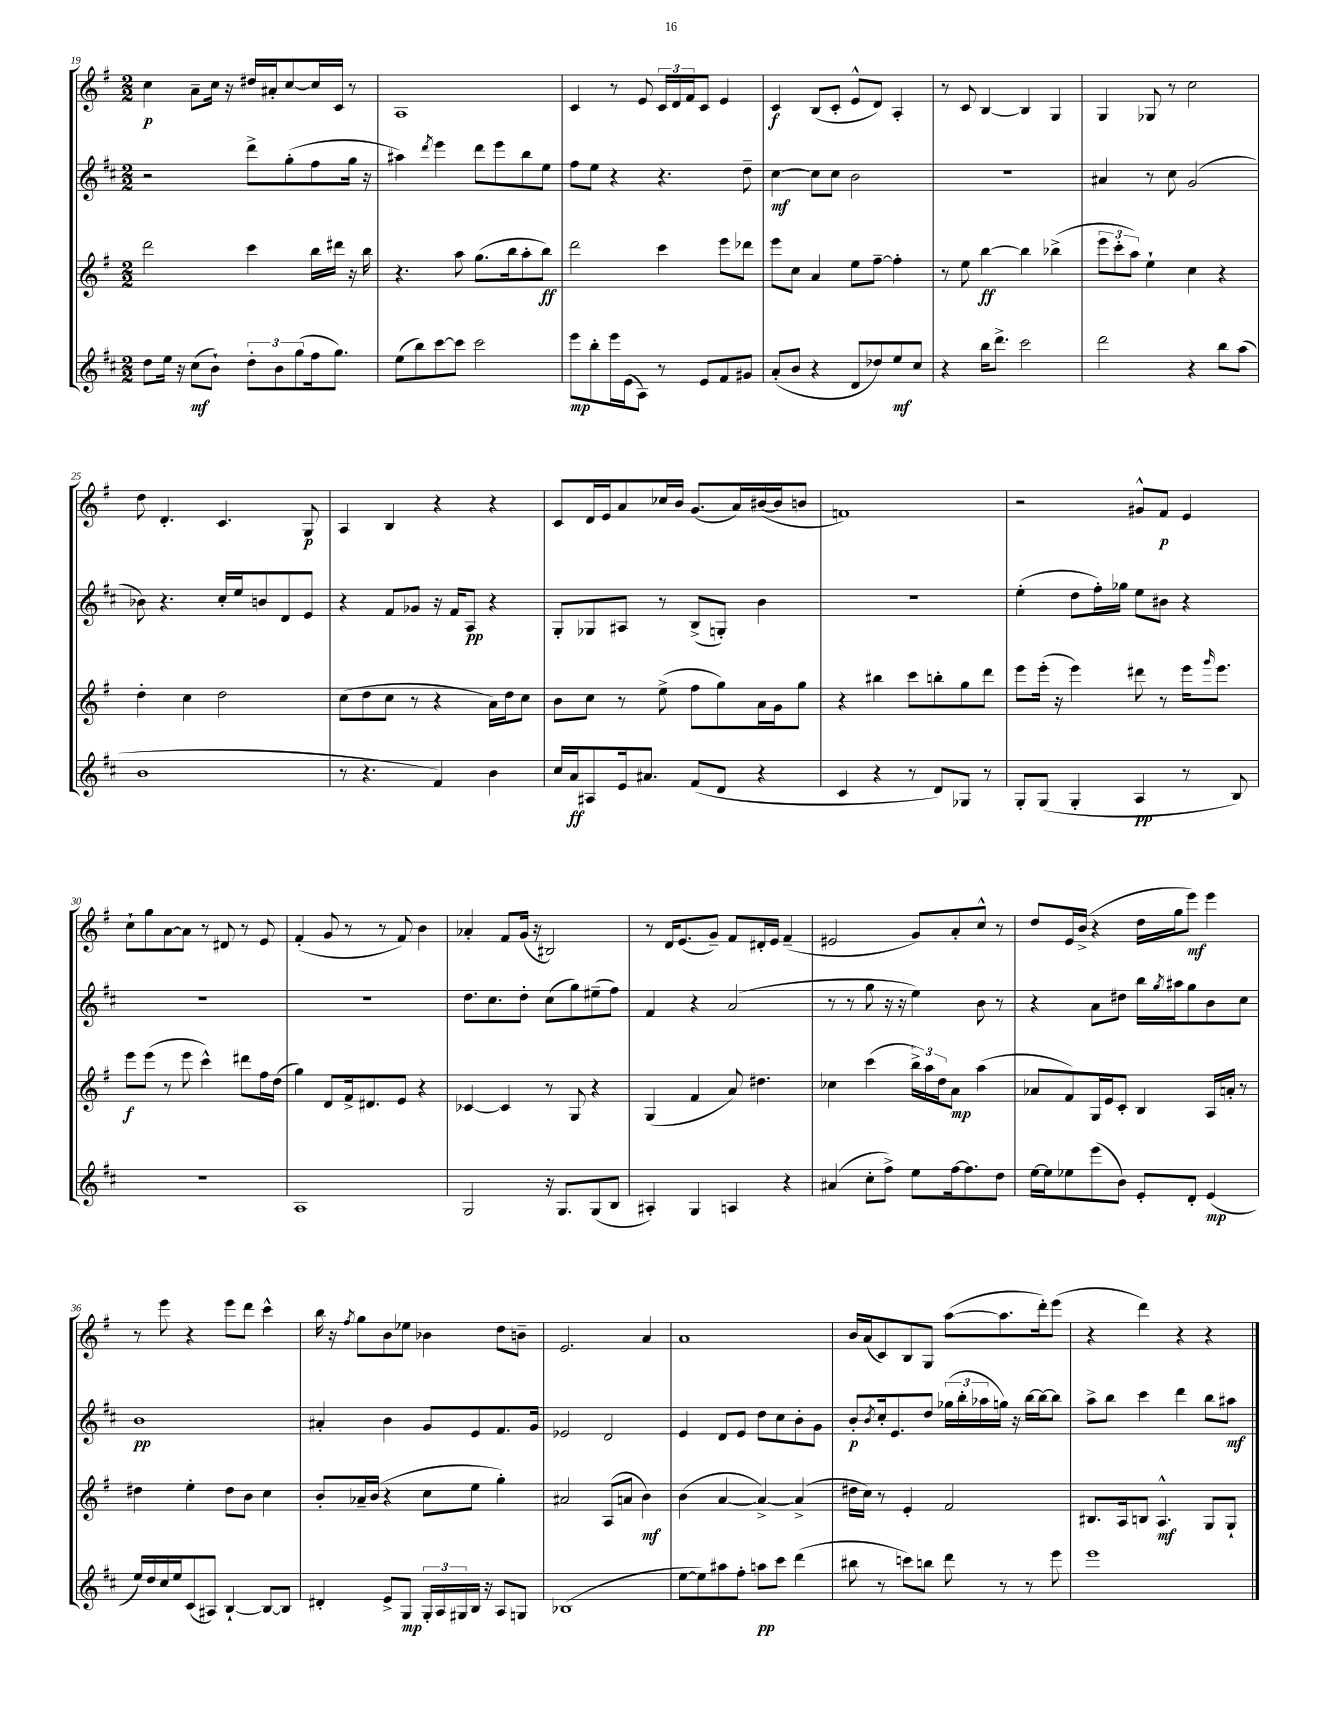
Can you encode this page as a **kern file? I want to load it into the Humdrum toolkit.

**kern	**dynam	**kern	**dynam	**kern	**dynam	**kern	**dynam
*part4	*part4	*part3	*part3	*part2	*part2	*part1	*part1
*staff4	*staff4	*staff3	*staff3	*staff2	*staff2	*staff1	*staff1
*clefG2	*	*clefG2	*	*clefG2	*	*clefG2	*
*k[f#c#]	*	*k[f#]	*	*k[f#c#]	*	*k[f#]	*
*M2/2	*	*M2/2	*	*M2/2	*	*M2/2	*
=19	=19	=19	=19	=19	=19	=19	=19
8dd\L	.	2ddd\	.	2r	.	4cc\	p
16ee\Jk	.	.	.	.	.	.	.
16r	.	.	.	.	.	.	.
(8cc#\L	mf	.	.	.	.	8a~\L	.
8b`\J)	.	.	.	.	.	16cc\Jk	.
.	.	.	.	.	.	16r	.
12dd'\L	.	4ccc\	.	8ddd^\L	.	16dd#X/LL	.
.	.	.	.	.	.	16a#X'/J	.
12b\	.	.	.	.	.	.	.
.	.	.	.	(8gg'\	.	[8cc/	.
(12gg\	.	.	.	.	.	.	.
16ff#\k	.	16bb\LL	.	8ff#\	.	16cc/L]	.
8.gg\J)	.	16ddd#X\JJ	.	.	.	16c/JJ	.
.	.	16r	.	16gg\Jk	.	8r	.
.	.	16bb\	.	16r	.	.	.
=20	=20	=20	=20	=20	=20	=20	=20
(8ee\L	.	4.r	.	4aa#X\)	.	1A	.
8bb\)	.	.	.	.	.	.	.
.	.	.	.	8qddd/	.	.	.
[8ccc#\	.	.	.	4eee\	.	.	.
8ccc#\J]	.	8aa\	.	.	.	.	.
2ccc#\	.	(8.gg\L	.	8ddd\L	.	.	.
.	.	.	.	8eee\	.	.	.
.	.	16bb\k	.	.	.	.	.
.	.	8aa'\	.	8bb\	.	.	.
.	.	8bb\J)	ff	8ee\J	.	.	.
=21	=21	=21	=21	=21	=21	=21	=21
8eee\L	mp	2ddd\	.	8ff#\L	.	4c/	.
8bb'\	.	.	.	8ee\J	.	.	.
16eee\L	.	.	.	4r	.	8r	.
(16e\J	.	.	.	.	.	.	.
8A\J)	.	.	.	.	.	8e/	.
8r	.	4ccc\	.	4.r	.	24c/LL	.
.	.	.	.	.	.	24d/	.
.	.	.	.	.	.	24f#/J	.
8e/L	.	.	.	.	.	8c/J	.
8f#/	.	8eee\L	.	.	.	4e/	.
8g#X/J	.	8ddd-X\J	.	8dd~\	.	.	.
=22	=22	=22	=22	=22	=22	=22	=22
(8a'/L	.	8eee\L	.	[4cc#\	mf	4c/	f
8b/J	.	8cc\J	.	.	.	.	.
4r	.	4a/	.	8cc#\L]	.	(8B/L	.
.	.	.	.	8cc#\J	.	8c'/J	.
8d/L	.	8ee\L	.	2b\	.	8e^^/L	.
8dd-X/)	.	[8ff#~\J	.	.	.	8d/J)	.
8ee/	mf	4ff#'\]	.	.	.	4A'/	.
8cc#/J	.	.	.	.	.	.	.
=23	=23	=23	=23	=23	=23	=23	=23
4r	.	8r	.	1r	.	8r	.
.	.	8ee\	.	.	.	8c/	.
16bb\KL	.	[4bb\	ff	.	.	[4B/	.
8.ddd^\J	.	.	.	.	.	.	.
2ccc#\	.	4bb\]	.	.	.	4B/]	.
.	.	(4bb-X^\	.	.	.	4G/	.
=24	=24	=24	=24	=24	=24	=24	=24
2ddd\	.	12eee\L	.	4a#X/	.	4G/	.
.	.	12ccc'\	.	.	.	.	.
.	.	12aa\J)	.	.	.	.	.
.	.	4ee`\	.	8r	.	8G-X/	.
.	.	.	.	8cc#\	.	8r	.
4r	.	4cc\	.	(2g/	.	2cc\	.
8bb\L	.	4r	.	.	.	.	.
(8aa\J	.	.	.	.	.	.	.
!!LO:LB:g=z
=25	=25	=25	=25	=25	=25	=25	=25
1b	.	4dd'\	.	8b-X\)	.	8dd\	.
.	.	.	.	4.r	.	4.d'/	.
.	.	4cc\	.	.	.	.	.
.	.	2dd\	.	16cc#'/LL	.	4.c/	.
.	.	.	.	16ee/J	.	.	.
.	.	.	.	8bn/	.	.	.
.	.	.	.	8d/	.	.	.
.	.	.	.	8e/J	.	8G/	p
=26	=26	=26	=26	=26	=26	=26	=26
8r	.	(8cc\L	.	4r	.	4A/	.
4.r	.	8dd\	.	.	.	.	.
.	.	8cc\J	.	8f#/L	.	4B/	.
.	.	8r	.	8g-X/J	.	.	.
4f#/)	.	4r	.	16r	.	4r	.
.	.	.	.	16f#/KL	.	.	.
.	.	.	.	8A/J	pp	.	.
4b\	.	16a\LL)	.	4r	.	4r	.
.	.	16dd\J	.	.	.	.	.
.	.	8cc\J	.	.	.	.	.
=27	=27	=27	=27	=27	=27	=27	=27
16cc#/LL	.	8b\L	.	8G'/L	.	8c/L	.
16a/J	ff	.	.	.	.	.	.
8A#X/	.	8cc\J	.	8G-X/	.	16d/L	.
.	.	.	.	.	.	16e/J	.
16e/k	.	8r	.	8A#X/J	.	8a/	.
8.a#X/J	.	.	.	.	.	.	.
.	.	(8ee^\	.	8r	.	16cc-X/L	.
.	.	.	.	.	.	16b/JJ	.
(8f#/L	.	8ff#\L	.	(8B^/L	.	(8.g/L	.
8d/J	.	8gg\)	.	8Gn'/J)	.	.	.
.	.	.	.	.	.	16a/L)	.
4r	.	16a\L	.	4b\	.	([16b#X/	.
.	.	16g\J	.	.	.	16b#/J]	.
.	.	8gg\J	.	.	.	8bn/J	.
=28	=28	=28	=28	=28	=28	=28	=28
4c#/	.	4r	.	1r	.	1fn)	.
4r	.	4bb#X\	.	.	.	.	.
8r	.	8ccc\L	.	.	.	.	.
8d/L)	.	8bbn'\	.	.	.	.	.
8G-X/J	.	8gg\	.	.	.	.	.
8r	.	8ddd\J	.	.	.	.	.
=29	=29	=29	=29	=29	=29	=29	=29
8G'/L	.	8eee\L	.	(4ee'\	.	2r	.
(8G/J	.	(16eee'\Jk	.	.	.	.	.
.	.	16r	.	.	.	.	.
4G'/	.	4eee\)	.	8dd\L	.	.	.
.	.	.	.	16ff#'\L)	.	.	.
.	.	.	.	16gg-X\JJ	.	.	.
4A/	pp	8ddd#X\	.	8ee\L	.	8g#X^^/L	.
.	.	8r	.	8b#X\J	.	8f#/J	p
8r	.	16eee\KL	.	4r	.	4e/	.
.	.	16qqggg/	.	.	.	.	.
.	.	8.eee\J	.	.	.	.	.
8B/)	.	.	.	.	.	.	.
!!LO:LB:g=z
=30	=30	=30	=30	=30	=30	=30	=30
1r	.	8eee\L	f	1r	.	8cc`\L	.
.	.	(8eee\J	.	.	.	8gg\	.
.	.	8r	.	.	.	[8a\	.
.	.	8eee\	.	.	.	8a\J]	.
.	.	4ccc^^\)	.	.	.	8r	.
.	.	.	.	.	.	8d#X/	.
.	.	8ddd#X\L	.	.	.	8r	.
.	.	16ff#\L	.	.	.	8e/	.
.	.	(16dd\JJ	.	.	.	.	.
=31	=31	=31	=31	=31	=31	=31	=31
1A	.	4gg\)	.	1r	.	(4f#'/	.
.	.	8d/L	.	.	.	8g/	.
.	.	16f#^/k	.	.	.	8r	.
.	.	8.d#X/	.	.	.	.	.
.	.	.	.	.	.	8r	.
.	.	8e/J	.	.	.	8f#/)	.
.	.	4r	.	.	.	4b\	.
=32	=32	=32	=32	=32	=32	=32	=32
2G/	.	[4c-X/	.	8.dd\L	.	4a-X'/	.
.	.	.	.	8.cc#\	.	.	.
.	.	4c-/]	.	.	.	8f#/L	.
.	.	.	.	8dd'\J	.	(16g/Jk	.
.	.	.	.	.	.	16r	.
16r	.	8r	.	(8cc#\L	.	2B#X/)	.
8.G/L	.	.	.	.	.	.	.
.	.	8G/	.	8gg\)	.	.	.
(8G/	.	4r	.	(8ee#X~\	.	.	.
8B/J	.	.	.	8ff#\J)	.	.	.
=33	=33	=33	=33	=33	=33	=33	=33
4A#X'/)	.	(4G/	.	4f#/	.	8r	.
.	.	.	.	.	.	16d/KL	.
.	.	.	.	.	.	(8.e/	.
4G/	.	4f#/	.	4r	.	.	.
.	.	.	.	.	.	8g~/J)	.
4An/	.	8a/)	.	(2a/	.	8f#/L	.
.	.	4.dd#X\	.	.	.	16d#X'/L	.
.	.	.	.	.	.	16e/JJ	.
4r	.	.	.	.	.	(4f#~/	.
=34	=34	=34	=34	=34	=34	=34	=34
(4a#X/	.	4cc-X\	.	8r	.	2e#X/	.
.	.	.	.	8r	.	.	.
8cc#'\L	.	(4ccc\	.	8gg\	.	.	.
8ff#^\J)	.	.	.	16r	.	.	.
.	.	.	.	16r	.	.	.
8ee\L	.	24bb^\LL)	.	4ee\)	.	8g/L)	.
.	.	24aa\	.	.	.	.	.
.	.	24dd\J	.	.	.	.	.
[16ff#\k	.	8a\J	mp	.	.	8a'/	.
8.ff#\]	.	.	.	.	.	.	.
.	.	(4aa\	.	8b\	.	8cc^^/J	.
8dd\J	.	.	.	8r	.	8r	.
=35	=35	=35	=35	=35	=35	=35	=35
[16ee\LL	.	8a-X/L	.	4r	.	8dd/L	.
16ee\J]	.	.	.	.	.	.	.
8ee-X\	.	8f#/)	.	.	.	16e/L	.
.	.	.	.	.	.	(16b^/JJ	.
(8eee\	.	16G/L	.	8a\L	.	4r	.
.	.	16e/J	.	.	.	.	.
8b\J)	.	8c'/J	.	8dd#X\J	.	.	.
8e'/L	.	4B/	.	16bb\LL	.	16dd\LL	.
.	.	.	.	8qgg/	.	.	.
.	.	.	.	16aa#X\J	.	16gg\J	.
8d'/J	.	.	.	8gg\	.	8eee\J)	mf
(4e/	mp	16A/LL	.	8b\	.	4eee\	.
.	.	16an'/JJ	.	.	.	.	.
.	.	8r	.	8cc#\J	.	.	.
!!LO:LB:g=z
=36	=36	=36	=36	=36	=36	=36	=36
16ee/LL)	.	4dd#X\	.	1b	pp	8r	.
16dd/	.	.	.	.	.	.	.
16cc#/	.	.	.	.	.	8eee\	.
16ee/J	.	.	.	.	.	.	.
(8c#/	.	4ee'\	.	.	.	4r	.
8A#X/J)	.	.	.	.	.	.	.
[4B`/	.	8dd#\L	.	.	.	8eee\L	.
.	.	8b\J	.	.	.	8ddd\J	.
8B/L_	.	4cc\	.	.	.	4ccc^^\	.
8B/J]	.	.	.	.	.	.	.
=37	=37	=37	=37	=37	=37	=37	=37
4d#X'/	.	8b'/L	.	4a#X'/	.	16bb\	.
.	.	.	.	.	.	16r	.
.	.	.	.	.	.	8qff#/	.
.	.	16a-X~/L	.	.	.	8gg\L	.
.	.	(16b/JJ	.	.	.	.	.
8e^/L	.	4r	.	4b\	.	8b\	.
8G/J	mp	.	.	.	.	8ee-X\J	.
24G'/LL	.	8cc\L	.	8g/L	.	4b-X\	.
24A/	.	.	.	.	.	.	.
24G#X/	.	.	.	.	.	.	.
16B/JJ	.	8ee\J	.	8e/	.	.	.
16r	.	.	.	.	.	.	.
8A/L	.	4gg'\)	.	8.f#/	.	8dd\L	.
8Gn/J	.	.	.	.	.	8bn~\J	.
.	.	.	.	16g/Jk	.	.	.
=38	=38	=38	=38	=38	=38	=38	=38
(1B-X	.	2a#X/	.	2e-X/	.	2.e/	.
.	.	(8A/L	.	2d/	.	.	.
.	.	8an/J	.	.	.	.	.
.	.	4b\)	mf	.	.	4a/	.
=39	=39	=39	=39	=39	=39	=39	=39
[8ee\L	.	(4b\	.	4e/	.	1a	.
8ee\])	.	.	.	.	.	.	.
8aa#X\	.	[4a/	.	8d/L	.	.	.
8ff#'\J	.	.	.	8e/J	.	.	.
8aan\L	pp	4a^/_)	.	8dd\L	.	.	.
8ccc#\J	.	.	.	8cc#\	.	.	.
(4ddd\	.	(4a^/]	.	8b'\	.	.	.
.	.	.	.	8g\J	.	.	.
=40	=40	=40	=40	=40	=40	=40	=40
8bb#X\	.	16dd#X\LL	.	8b'/L	p	16b/LL	.
.	.	16cc\JJ)	.	.	.	(16a/J	.
.	.	.	.	8qb/	.	.	.
8r	.	8r	.	16cc#'/k	.	8c/)	.
.	.	.	.	8.e/	.	.	.
8cccn\L)	.	4e'/	.	.	.	8B/	.
8bbn\J	.	.	.	8dd/J	.	8G/J	.
8ddd\	.	2f#/	.	(24gg-X\LL	.	([8aa\L	.
.	.	.	.	24bb'\	.	.	.
.	.	.	.	24aa-X\	.	.	.
8r	.	.	.	16ggn\JJ)	.	8.aa\]	.
.	.	.	.	16r	.	.	.
8r	.	.	.	[16bb\LL	.	.	.
.	.	.	.	16bb\J_	.	16ddd'\k)	.
8eee\	.	.	.	8bb\J]	.	(8eee\J	.
=41	=41	=41	=41	=41	=41	=41	=41
1eee	.	8.B#X/L	.	8aa^\L	.	4r	.
.	.	.	.	8bb\J	.	.	.
.	.	16A/k	.	.	.	.	.
.	.	8Bn/J	.	4ccc#\	.	4ddd\)	.
.	.	4.A^^/	mf	.	.	.	.
.	.	.	.	4ddd\	.	4r	.
.	.	8G/L	.	8bb\L	.	4r	.
.	.	8G`/J	.	8aa#X\J	mf	.	.
==	==	==	==	==	==	==	==
*-	*-	*-	*-	*-	*-	*-	*-
